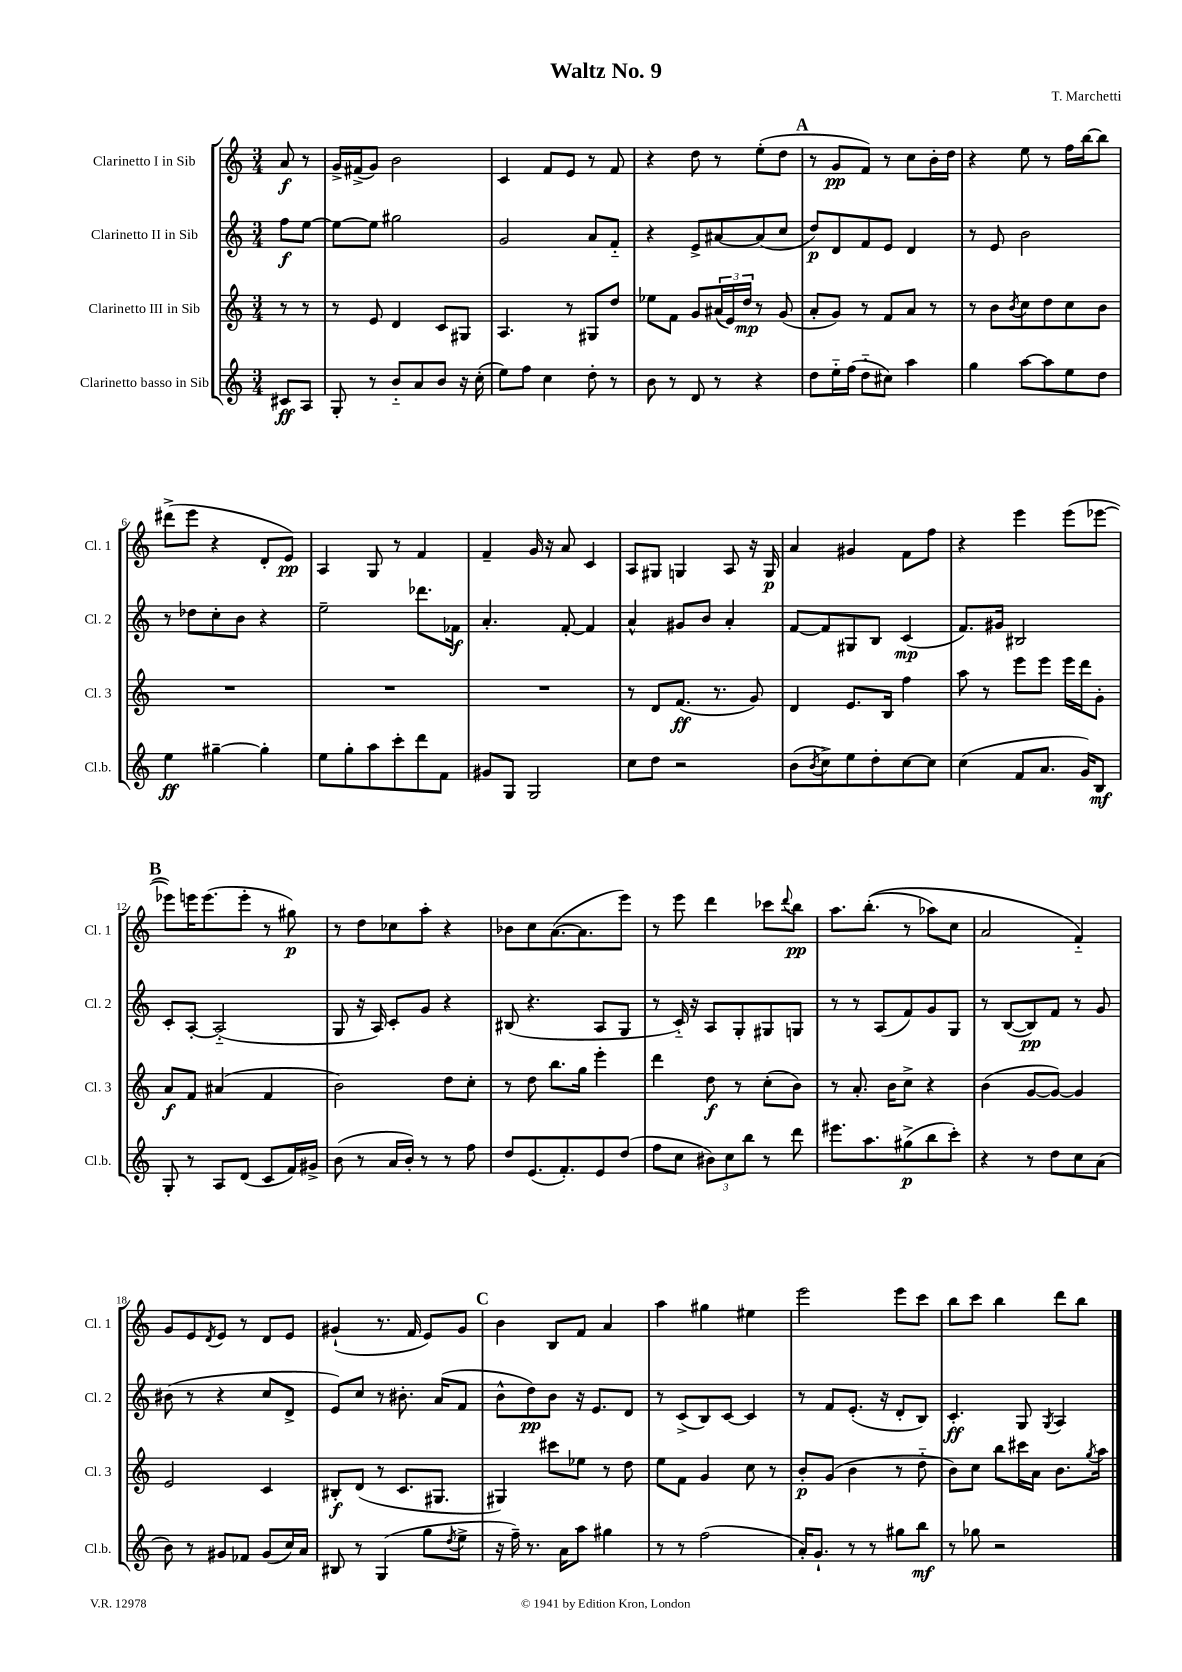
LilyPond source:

\header { title = "Waltz No. 9" composer = "T. Marchetti" }
<<
\new StaffGroup <<
\new Staff = "s0" \with { instrumentName = "Clarinetto I in Sib" shortInstrumentName = "Cl. 1" } {
    \clef treble \key c \major \numericTimeSignature \time 3/4 \partial 4
    a'8\f r8 |
    g'16-> fis'16->( g'8) b'2 |
    c'4 f'8 e'8 r8 f'8 |
    r4 d''8 r8 e''8-.( d''8 |
    \mark \markup { \bold "A" } r8 g'8\pp f'8) r8 c''8 b'16-. d''16 |
    r4 e''8 r8 f''16 b''16~ b''8 |
    dis'''8->( e'''8 r4 d'8-. e'8\pp) |
    a4 g8 r8 f'4 |
    f'4-- g'16 r16 a'8 c'4 |
    a8 gis8 g4 a8 r16 g16\p |
    a'4 gis'4 f'8 f''8 |
    r4 e'''4 e'''8( ees'''8~ |
    \mark \markup { \bold "B" } ees'''8) e'''16 e'''8.( e'''8-. r8 gis''8\p) |
    r8 d''8 ces''8 a''8-. r4 |
    bes'8 c''8 a'8.~( a'8. e'''8) |
    r8 e'''8 d'''4 ces'''8 \appoggiatura { d'''8 } b''8\pp |
    a''8. b''8.-.(\( r8 aes''8) c''8 |
    a'2 f'4-_\) |
    g'8 e'8 \acciaccatura { d'8 } e'8 r8 d'8 e'8 |
    gis'4-!( r8. f'16 e'8) gis'8 |
    \mark \markup { \bold "C" } b'4 b8 f'8 a'4 |
    a''4 gis''4 eis''4 |
    e'''2 e'''8 c'''8 |
    b''8 c'''8 b''4 d'''8 b''8 \bar "|." |
}
\new Staff = "s1" \with { instrumentName = "Clarinetto II in Sib" shortInstrumentName = "Cl. 2" } {
    \clef treble \key c \major \numericTimeSignature \time 3/4 \partial 4
    f''8\f e''8~ |
    e''8~ e''8 gis''2 |
    g'2 a'8 f'8-_ |
    r4 e'8-> ais'8~ ais'8( c''8 |
    \mark \markup { \bold "A" } d''8\p) d'8 f'8 e'8 d'4 |
    r8 e'8 b'2 |
    r8 des''8 c''8-. b'8 r4 |
    e''2-- des'''8. fes'16\f |
    a'4.-. f'8~-. f'4 |
    a'4-^ gis'8 b'8 a'4-. |
    f'8~ f'8 gis8 b8 c'4\mp( |
    f'8.) gis'16 bis2 |
    \mark \markup { \bold "B" } c'8-. a8~-. a2-_( |
    g8 r16 a16) c'8-. g'8 r4 |
    bis8( r4. a8 g8 |
    r8 c'16-_) r16 a8 g8-. gis8 g8 |
    r8 r8 a8( f'8) g'8 g8 |
    r8 b8~( b8\pp) f'8 r8 g'8 |
    bis'8( r8 r4 c''8 d'8-> |
    e'8) c''8 r8 bis'8.-. a'16( f'8 |
    \mark \markup { \bold "C" } b'8-^ d''8\pp) b'8 r16 e'8. d'8 |
    r8 c'8->( b8) c'8~ c'4 |
    r8 f'8 e'8.-.( r16 d'8-. b8) |
    c'4.-.\ff g8 \acciaccatura { g8 } a4 \bar "|." |
}
\new Staff = "s2" \with { instrumentName = "Clarinetto III in Sib" shortInstrumentName = "Cl. 3" } {
    \clef treble \key c \major \numericTimeSignature \time 3/4 \partial 4
    r8 r8 |
    r8 e'8 d'4 c'8 gis8 |
    a4. r8 gis8 d''8 |
    ees''8 f'8 g'8 \tuplet 3/2 { ais'16( e'16) d''16\mp } r8 g'8( |
    \mark \markup { \bold "A" } a'8-. g'8) r8 f'8 a'8 r8 |
    r8 b'8 \acciaccatura { b'8 } c''8 d''8 c''8 b'8 |
    R2. |
    R2. |
    R2. |
    r8 d'8 f'8.\ff( r8. g'8) |
    d'4 e'8. b16 f''4 |
    a''8 r8 e'''8 e'''8 e'''16 d'''16 g'8-. |
    \mark \markup { \bold "B" } a'8\f f'8 ais'4( f'4 |
    b'2) d''8 c''8-. |
    r8 d''8 b''8. g''16 e'''4-. |
    d'''4 d''8\f r8 c''8-.( b'8) |
    r8 a'8.-. b'16 c''8-> r4 |
    b'4( g'8~ g'8~) g'4 |
    e'2 c'4 |
    bis8-.\f d'8( r8 c'8. gis8. |
    \mark \markup { \bold "C" } gis4) cis'''8 ees''8 r8 d''8 |
    e''8 f'8 g'4 c''8 r8 |
    b'8-.\p g'8( b'4 r8 d''8-_ |
    b'8) c''8 b''8 cis'''16 a'16 b'8. \acciaccatura { g''8 } a''16 \bar "|." |
}
\new Staff = "s3" \with { instrumentName = "Clarinetto basso in Sib" shortInstrumentName = "Cl.b." } {
    \clef treble \key c \major \numericTimeSignature \time 3/4 \partial 4
    cis'8\ff a8 |
    g8-. r8 b'8-_ a'8 b'8 r16 c''16-.( |
    e''8) f''8 c''4 d''8-. r8 |
    b'8 r8 d'8 r8 r4 |
    \mark \markup { \bold "A" } d''8 e''16-_ f''16( d''8-_ cis''8) a''4 |
    g''4 a''8~ a''8 e''8 d''8 |
    e''4\ff gis''4~-- gis''4-. |
    e''8 g''8-. a''8 c'''8-. d'''8 f'8 |
    gis'8 g8 g2 |
    c''8 d''8 r2 |
    b'8( \acciaccatura { b'8 } c''8->) e''8 d''8-. c''8~ c''8 |
    c''4( f'8 a'8. g'16) b8\mf |
    \mark \markup { \bold "B" } g8-. r8 a8 d'8( c'8 f'16) gis'16-> |
    b'8( r8 a'16 b'16-.) r8 r8 f''8 |
    d''8 e'8.( f'8.-.) e'8 d''8( |
    f''8 c''8 \tuplet 3/2 { bis'8) c''8 b''8 } r8 d'''8 |
    eis'''8. a''8. gis''8->\p( b''8 c'''8-.) |
    r4 r8 d''8 c''8 a'8( |
    b'8) r8 gis'8 fes'8 gis'8( c''16) a'16 |
    bis8 r8 g4( g''8 \acciaccatura { d''8 } e''8-> |
    \mark \markup { \bold "C" } r16 f''16--) r8. a'16 a''8 gis''4 |
    r8 r8 f''2( |
    a'16-.) g'8.-! r8 r8 gis''8 b''8\mf |
    r8 ges''8 r2 \bar "|." |
}
>>
>>
